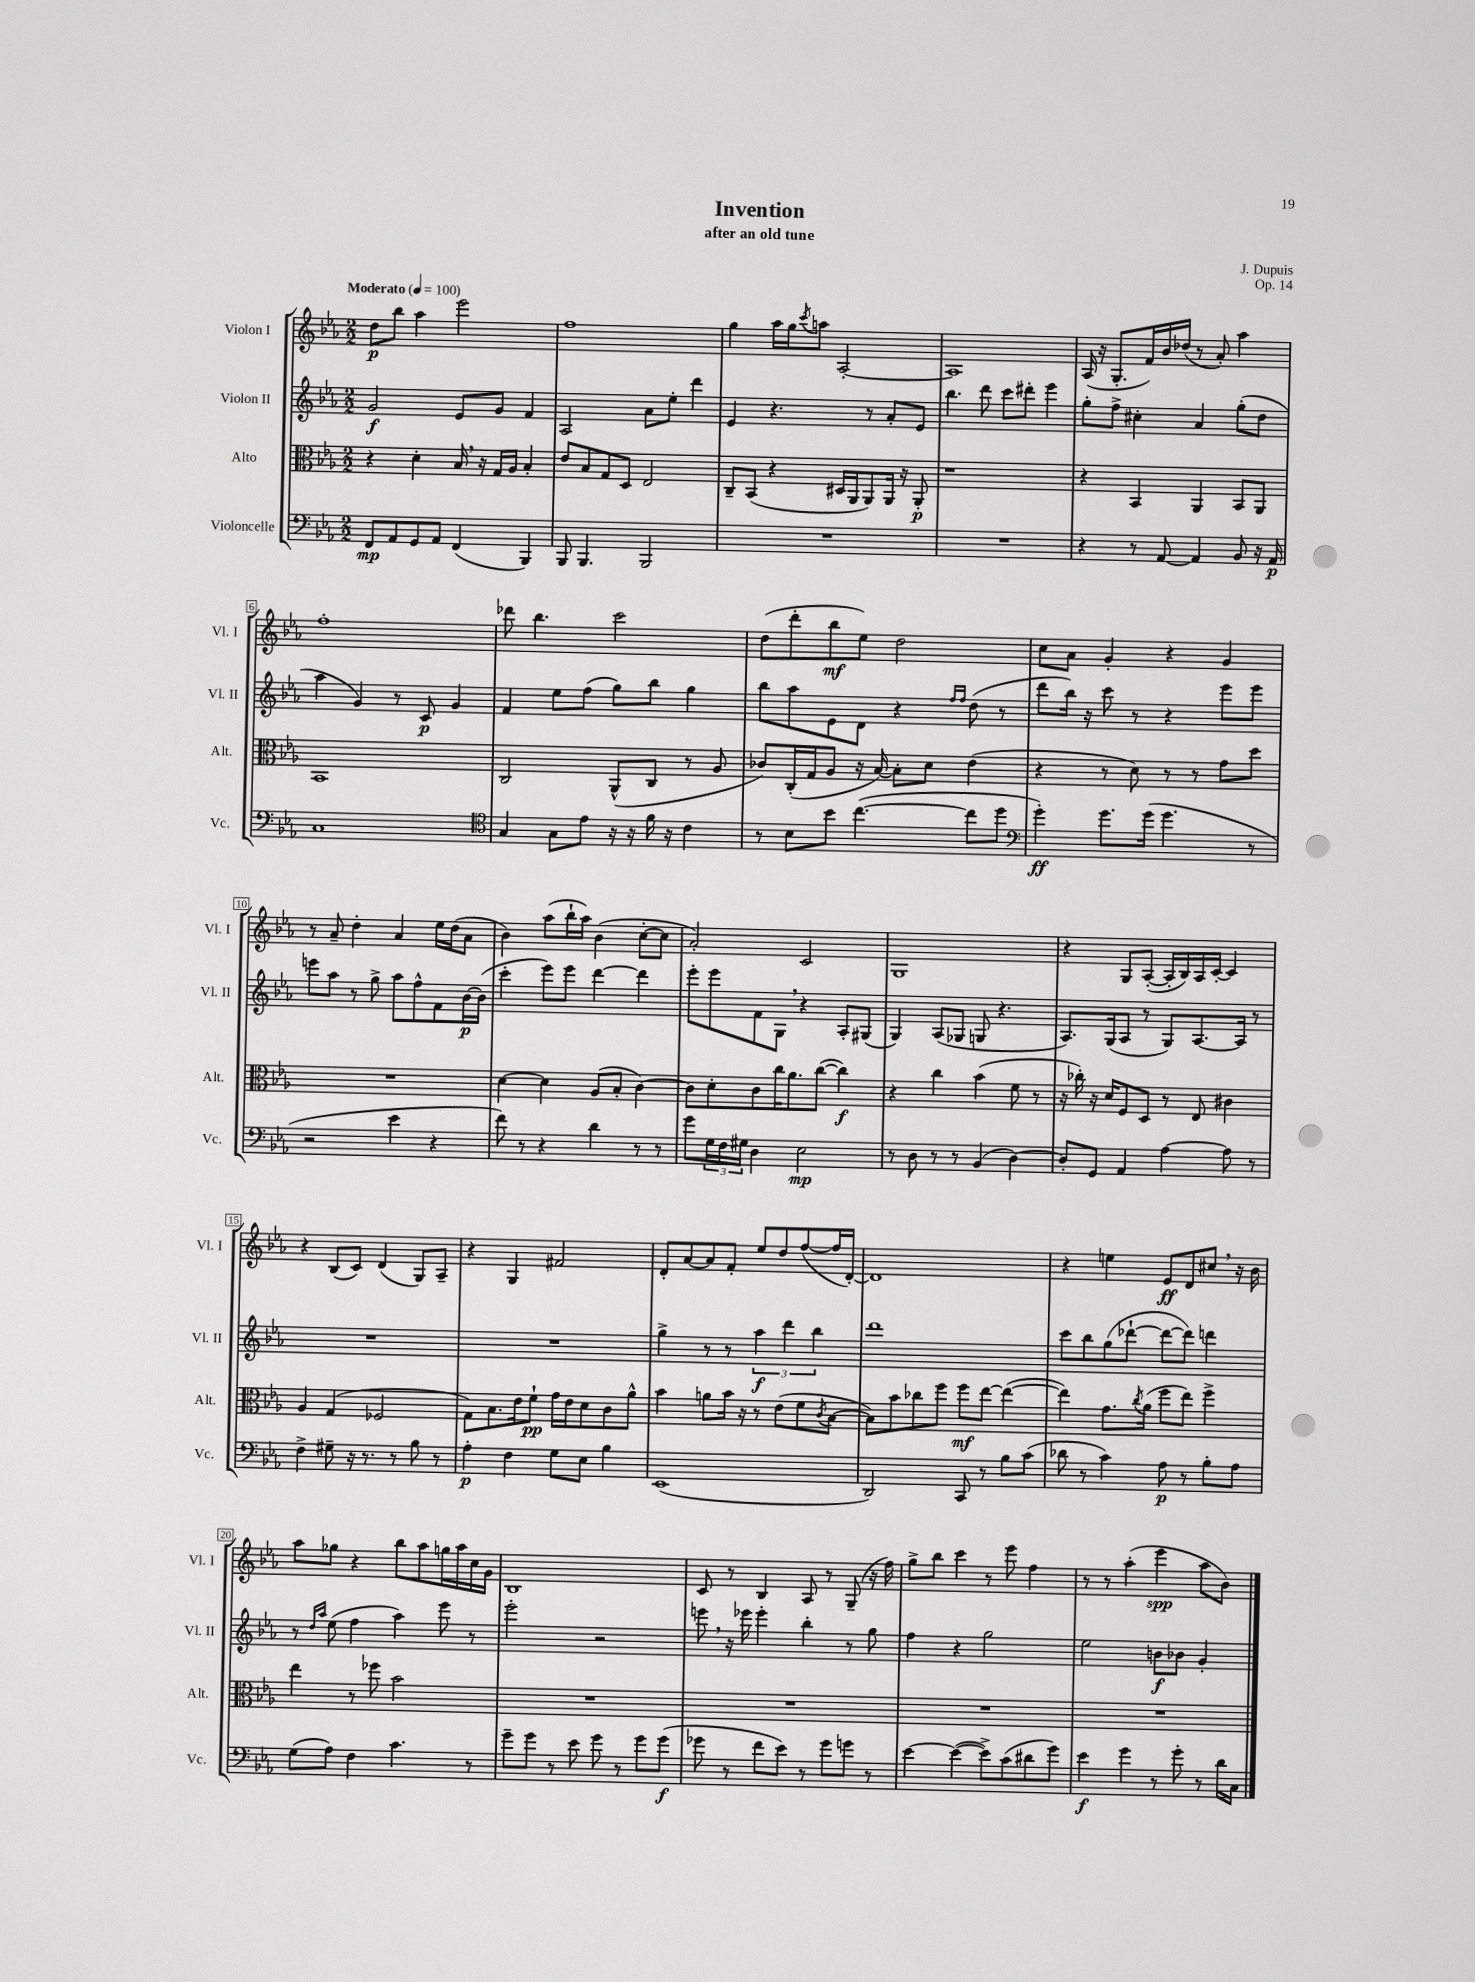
\header { title = "Invention" composer = "J. Dupuis" subtitle = "after an old tune" opus = "Op. 14" }
<<
\new StaffGroup <<
\new Staff = "s0" \with { instrumentName = "Violon I" shortInstrumentName = "Vl. I" } {
    \clef treble \key ees \major \numericTimeSignature \time 2/2 \tempo "Moderato" 4 = 100
    d''8\p bes''8 aes''4 ees'''2 |
    f''1 |
    g''4 aes''16 g''16 \acciaccatura { c'''8 } a''8 aes2~-. |
    aes1 |
    aes16( r16 g8.-. f'16) bes'16 des''16( r8 aes'8-.) aes''4 |
    f''1-. |
    des'''8 bes''4. c'''2 |
    d''8( d'''8-. bes''8\mf ees''8) d''2 |
    c''8 aes'8 g'4-. r4 g'4 |
    r8 aes'8-- d''4-. aes'4 ees''16 d''16( aes'8 |
    bes'4) aes''8( bes''16-! aes''16) bes'4( c''8~-. c''8 |
    aes'2-.) c'2 |
    g1 |
    r4 g8 aes8~-.( aes16-. bes16) aes16 c'16~-. c'4 |
    r4 bes8( c'8) d'4( g8) aes8-- |
    r4 g4 fis'2 |
    d'8-. aes'8~ aes'8 f'8-. ees''8 d''8 f''8~( f''16 d'16~-.) |
    d'1 |
    r4 e''4 ees'8\ff d'8 cis''8 \breathe r16 bes'16 |
    aes''8 ges''8 r4 bes''8 aes''8 g''16 aes''16 c''16 g'16 |
    bes1 |
    c'8 r8 bes4 aes8 r8 g8--( r16 f''16) |
    g''8-> bes''8 c'''4 r8 ees'''8 f''4 |
    r8 r8 aes''4-.( ees'''4\spp aes''8 bes'8) \bar "|." |
}
\new Staff = "s1" \with { instrumentName = "Violon II" shortInstrumentName = "Vl. II" } {
    \clef treble \key ees \major \numericTimeSignature \time 2/2
    g'2\f ees'8 g'8 f'4 |
    aes2 aes'8 ees''8-. d'''4 |
    ees'4 r4. r8 aes'8-. ees'8 |
    bes''4. d'''8 c'''8 dis'''8-. ees'''4 |
    g''8-. f''8-> cis''4-. aes'4 g''8-.( d''8 |
    aes''4 g'4) r8 c'8\p g'4 |
    f'4 ees''8 f''8( g''8) bes''8 g''4 |
    bes''8 aes''8 ees'8 d'8 r4 \grace { f''16 f''16 } d''8( r8 |
    d'''8 bes''16) r16 c'''8 r8 r4 ees'''8 ees'''8 |
    e'''8 aes''8 r8 g''8-> aes''8 f''8-^ f'8 bes'16~\p bes'16( |
    c'''4-. ees'''8) ees'''8 d'''4~ d'''4 |
    ees'''8-. ees'''8 f'8 g8 \breathe r4 aes8-. gis8( |
    g4) aes8( ges8 g8 r4. |
    aes8.) g16( aes8 r8 g8) aes8.~ aes16 r8 |
    R1 |
    R1 |
    g''4-> r8 r8 \tuplet 3/2 { aes''4\f d'''4 bes''4 } |
    d'''1 |
    c'''8 bes''8 g''8( des'''8~-! des'''8~ des'''8) d'''4 |
    r8 \grace { d''16 aes''16 } ees''8( f''4 aes''4) ees'''8 r8 |
    ees'''2-. r2 |
    e'''8 \breathe r16 ees'''16 ees'''4-. bes''4-. r8 g''8 |
    f''4 r4 g''2 |
    ees''2 b'8\f bes'8 g'4-. \bar "|." |
}
\new Staff = "s2" \with { instrumentName = "Alto" shortInstrumentName = "Alt." } {
    \clef alto \key ees \major \numericTimeSignature \time 2/2
    r4 d'4-. bes16 \breathe r16 g16 aes16 bes4-. |
    ees'8 bes8 g8 d8 ees2 |
    c8-- bes,8( r4 dis16 aes,16 aes,8) aes,16 r16 aes,8-.\p |
    r1 |
    r4 bes,4 aes,4 bes,8 aes,8 |
    bes,1 |
    c2 aes,8-^( c8 r8 aes8 |
    ces'8) c16-.( g16 aes8 r16 bes16~) bes8-. d'8 ees'4( |
    r4 r8 d'8) r8 r8 g'8 d''8 |
    R1 |
    d'4~ d'4 aes8( bes8-. c'4~) |
    c'8 d'8-. c'8 c''16 aes'8. c''8~( c''4\f) |
    r4 c''4 bes'4( f'8 r8 |
    r16 ces''16-.) r16 d'16 f8 d8 r8 ees8 cis'4 |
    aes4 g4( fes2 |
    g8) bes8. ees'16 f'8-!\pp g'16 ees'16 d'8 c'8 aes'8-^ |
    bes'4 a'8 bes'16 r16 r8 ees'8( f'8 \acciaccatura { c'8 } bes8~ |
    bes8) bes'8 ces''8 f''8 f''8\mf ees''8~ ees''4~( |
    ees''4) g'8. \acciaccatura { c''8 } aes'16( f''8 ees''8) f''4-> |
    ees''4 r8 fes''8 bes'2 |
    R1 |
    R1 |
    R1 |
    R1 \bar "|." |
}
\new Staff = "s3" \with { instrumentName = "Violoncelle" shortInstrumentName = "Vc." } {
    \clef bass \key ees \major \numericTimeSignature \time 2/2
    f,8\mp aes,8 g,8 aes,8 f,4( bes,,4) |
    bes,,8 bes,,4. bes,,2 |
    R1 |
    R1 |
    r4 r8 aes,8~ aes,4 bes,8 r16 aes,16\p |
    c1 |
    \clef tenor g4 g8 ees'8 r16 r16 f'16 r16 c'4 |
    r8 bes8 bes'8 c''4.~( c''8 d''8 |
    \clef bass g'4-.\ff) g'8. g'16( g'4. r8 |
    r2 ees'4 r4 |
    f'8) r8 r4 d'4 r8 r8 |
    g'8 \tuplet 3/2 { g16 f16 gis16 } d4 ees2\mp |
    r8 d8 r8 r8 bes,4( d4~) |
    d8-. g,8 aes,4 aes4~ aes8 r8 |
    f4-> gis8-- r16 r8. r8 bes8 r8 |
    aes4-.\p f4 g8 ees8 bes4 |
    ees,1( |
    d,2) c,8 r8 bes8 c'8( |
    des'8 r8 c'4) aes8\p r8 bes8-. aes8 |
    g8( aes8) f4 c'4. r8 |
    g'8-- g'8 r8 ees'8 g'8 r8 g'8 g'8\f( |
    ges'8 r8 f'8 ees'8) r8 ges'8 g'8 r8 |
    ees'4~ ees'4~( ees'8->) c'8( dis'8 g'8) |
    ees'4\f g'4 r8 g'8-. r8 d'16 c16 \bar "|." |
}
>>
>>
\layout { \context { \Score \override BarNumber.stencil = #(make-stencil-boxer 0.1 0.3 ly:text-interface::print) } }
